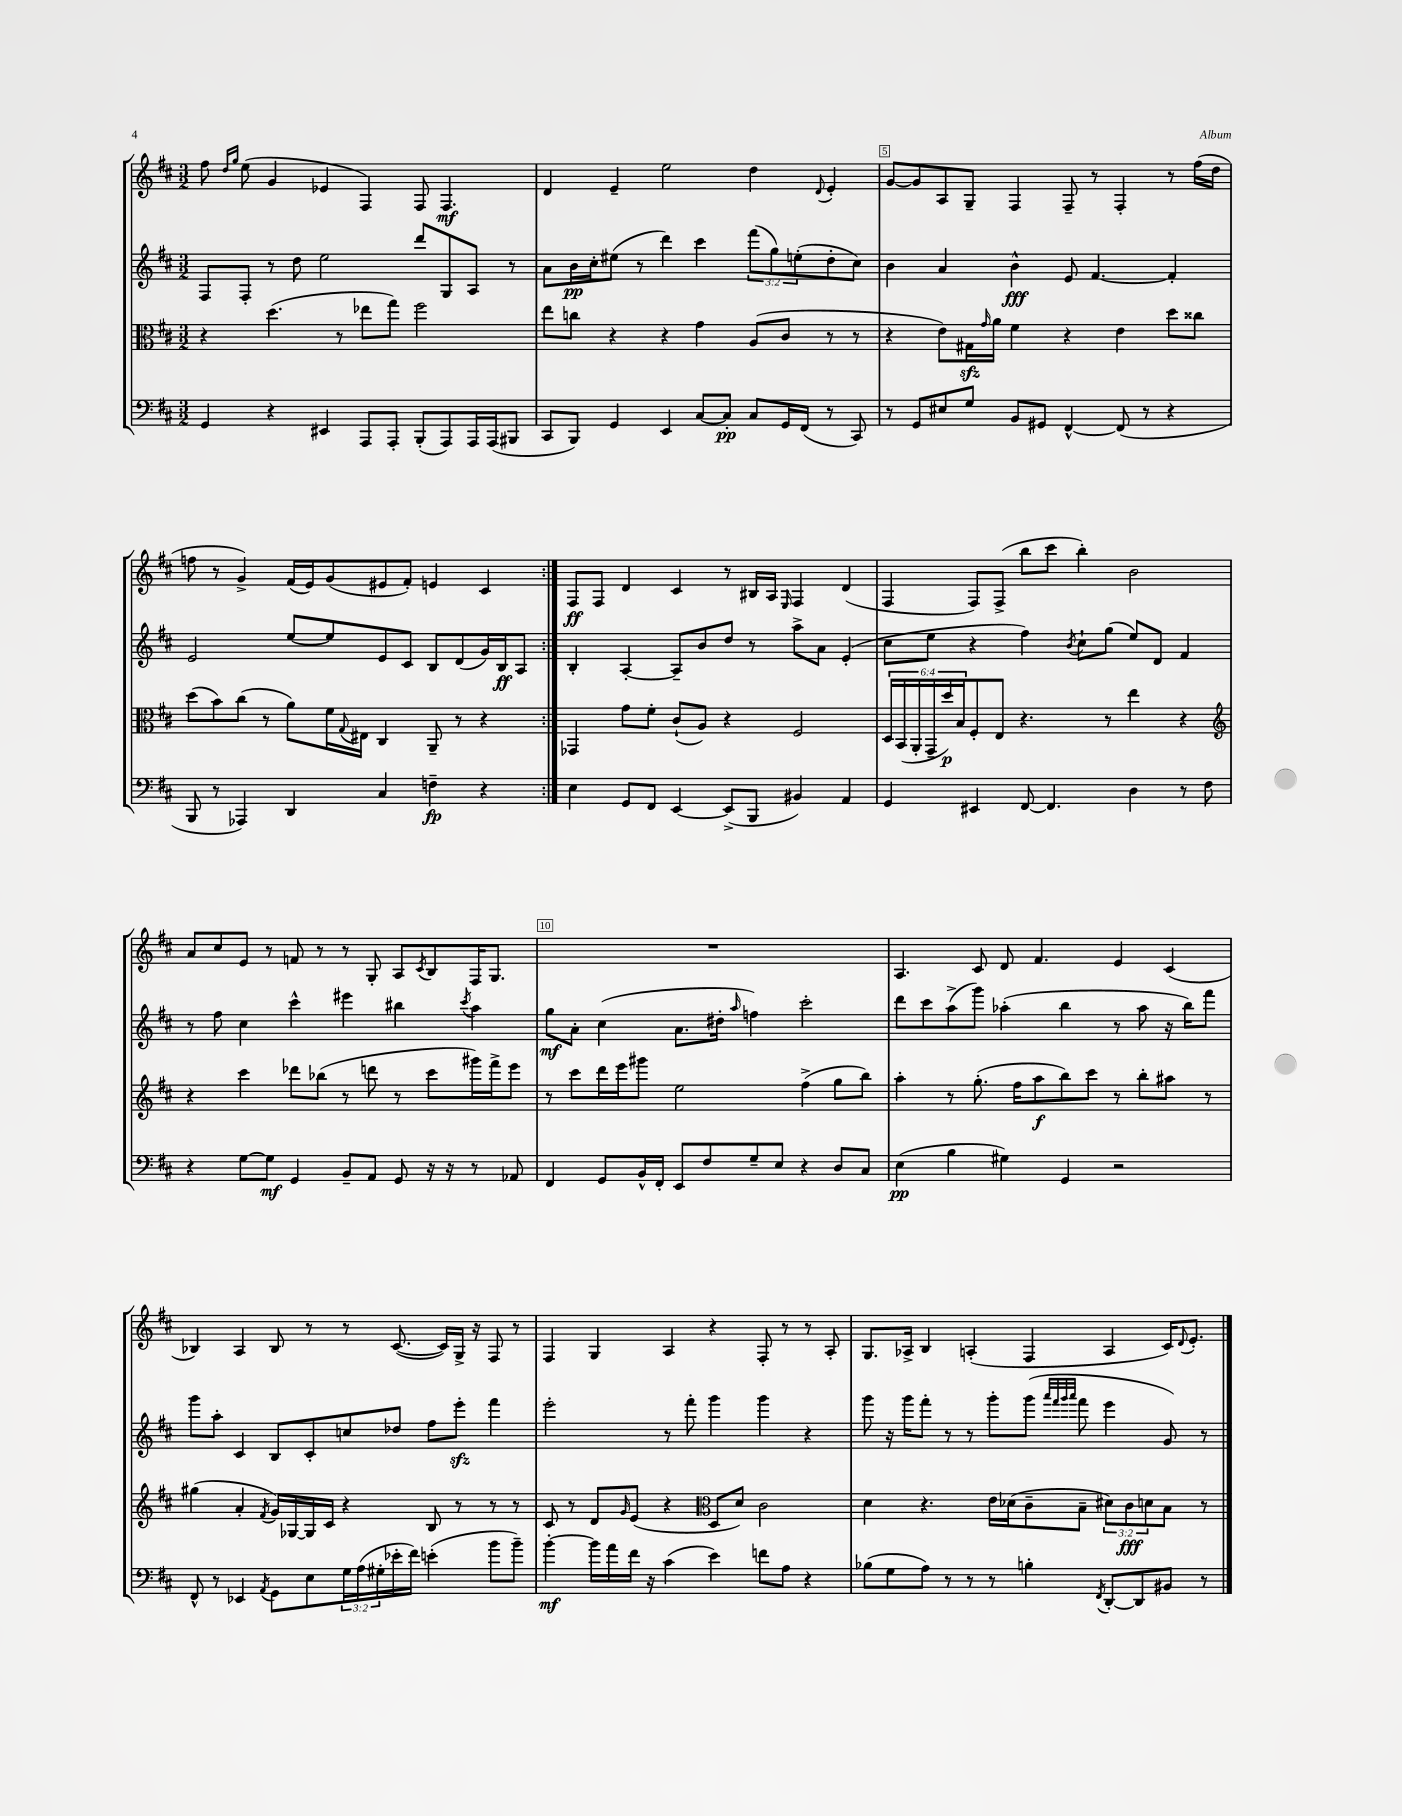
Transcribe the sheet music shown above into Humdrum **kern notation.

**kern	**kern	**kern	**kern
*staff4	*staff3	*staff2	*staff1
*clefF4	*clefC3	*clefG2	*clefG2
*k[f#c#]	*k[f#c#]	*k[f#c#]	*k[f#c#]
*M3/2	*M3/2	*M3/2	*M3/2
4GG	4r	8F#	8ff#
.	.	.	16qqdd
.	.	.	16qqgg
.	.	8F#'	(8ee
4r	(4.dd	8r	4g
.	.	8dd	.
4EE#	.	2ee	4e-
.	8r	.	.
8AAA	8ee-	.	4F#)
8AAA'	8gg)	.	.
(8BBB'	2ff#	8ddd	8F#
8AAA)	.	8G	4.F#
16AAA	.	8A	.
(16AAA	.	.	.
8BBB#	.	8r	.
=	=	=	=
8CC#	8ee	8a	4d
8BBB)	8cc	16b	.
.	.	16cc#'	.
4GG	4r	(8ee#	4e~
.	.	8r	.
4EE	4r	4ddd)	2ee
[8C#	4g	4ccc#	.
8C#']	.	.	.
8C#	(8A	(12fff#	4dd
.	.	12gg)	.
16GG	8c#	.	.
.	.	(12ee'	.
(16FF#	.	.	.
.	.	.	8qqd
8r	8r	8dd'	4e'
8CC#)	8r	8cc#)	.
=	=	=	=
8r	4r	4b	[8g
8GG	.	.	8g]
8E#	8e)	4a	8A
8G	16G#	.	8G~
.	16qqg	.	.
.	16a	.	.
8BB	4f#	4b^^	4F#
8GG#	.	.	.
[4FF#^^	4r	8e	8F#~
.	.	[4.f#	8r
(8FF#]	4e	.	4F#'
8r	.	.	.
4r	8dd	4f#']	8r
.	8cc##	.	(16ff#
.	.	.	16dd
=	=	=	=
8BBB	(8dd	2e	8ff
8r	8b)	.	8r
4AAA-)	(8cc#	.	4g^)
.	8r	.	.
4DD	8a)	[8ee	(16f#
.	.	.	16e)
.	16f#	8ee]	(8g
.	8qqG	.	.
.	16E#	.	.
4C#	4C#	8e	8e#
.	.	8c#	8f#')
4F~	8AA~	8B	4e
.	8r	(8d	.
4r	4r	16g)	4c#
.	.	16B	.
.	.	8A	.
=:|!	=:|!	=:|!	=:|!
4E	4GG-	4B'	8F#
.	.	.	8F#
8GG	8g	[4A'	4d
8FF#	8f#'	.	.
[4EE	(8c#`	8A~]	4c#
.	8A)	8b	.
(8EE^]	4r	8dd	8r
8BBB	.	8r	16B#
.	.	.	16A
.	.	.	16qqE
4BB#)	2F#	8aa^	4F#
.	.	8a	.
4AA	.	(4e'	(4d
=	=	=	=
4GG	24D	8cc#	4F#
.	(24BB	.	.
.	24AA'	.	.
.	24GG~	8ee	.
.	24dd)	.	.
.	24B	.	.
4EE#	8F#'	4r	8F#)
.	8E	.	(8F#^
[8FF#	4.r	4ff#)	8bb
4.FF#]	.	.	8ccc#
.	.	8qb	.
.	.	8cc#`	4bb')
.	8r	(8gg	.
4D	4ee	8ee)	2b
.	.	8d	.
8r	4r	4f#	.
8F#	.	.	.
=	=	=	=
*	*clefG2	*	*
4r	4r	8r	8a
.	.	8ff#	8cc#
[8G	4ccc#	4cc#	8e
8G]	.	.	8r
4GG	8ddd-	4ccc#^^	8f
.	(8bb-	.	8r
8BB~	8r	4eee#	8r
8AA	8ddd	.	8G'
8GG	8r	4bb#	8A
.	.	.	8qc#
16r	8ccc#	.	8B
16r	.	.	.
.	.	8qccc#	.
8r	16ggg#)	4aa	16F#
.	16fff#^	.	8.G
8AA-	8eee	.	.
=	=	=	=
4FF#	8r	8gg	1.r
.	8ccc#	8a'	.
8GG	16ddd	(4cc#	.
.	16eee	.	.
16BB^^	8ggg#	.	.
16FF#'	.	.	.
8EE	2ee	8.a	.
8F#	.	.	.
.	.	16dd#'	.
.	.	16qqaa	.
8G~	.	4ff)	.
8E	.	.	.
4r	(4ff#^	2ccc#'	.
8D	8gg	.	.
8C#	8bb)	.	.
=	=	=	=
(4E	4aa'	8ddd	4.A
.	.	8ccc#	.
4B	8r	(8aa^	.
.	(8.gg'	8ggg)	8c#
4G#)	.	(4aa-'	8d
.	16ff#	.	.
.	8aa	.	4.f#
4GG	8bb)	4bb	.
.	8ccc#	.	.
2r	8r	8r	4e
.	8bb'	8aa-	.
.	8aa#	16r	(4c#
.	.	16bb)	.
.	8r	8fff#	.
=	=	=	=
8FF#^^	(4gg#	8ggg	4B-)
8r	.	8aa'	.
4EE-	4a'	4c#	4A
8qAA	8qf#	.	.
8GG	16g)	8B	8B-
.	[16G-	.	.
8E	16G-]	8c#'	8r
.	16c#	.	.
24G	4r	8cc	8r
(24A	.	.	.
24G#'	.	.	.
16e-'	.	8dd-	([8.c#
16f#)	.	.	.
(4e'	8B	8ff#	.
.	.	.	16c#])
.	8r	8eee'	16G^
.	.	.	16r
8b	8r	4fff#	8F#
8b~)	8r	.	8r
=	=	=	=
[4b'	8c#	2eee'	4F#
.	8r	.	.
16b]	8d	.	4G
16a	.	.	.
.	16qqg	.	.
16f#	(8e	.	.
16r	.	.	.
(4c#	4r	8r	4A
.	.	8fff#'	.
*	*clefC3	*	*
4e)	8D	4ggg	4r
.	8d)	.	.
8f	2c#	4ggg	8F#'
8A	.	.	8r
4r	.	4r	8r
.	.	.	8A'
=	=	=	=
(8B-	4d	8ggg	8.G
8G	.	16r	.
.	.	16ggg	16A-^
8A)	4.r	8fff#'	4B
8r	.	8r	.
8r	.	8r	(4A'
8r	16e	8ggg'	.
.	(16d-	.	.
4B'	8c#~	(8ggg	4F#
.	.	32qqaaa	.
.	.	32qqfff#	.
.	.	32qqggg	.
.	.	32qqaaa	.
.	8B~	8fff#	.
8qFF#	.	.	.
[8DD'	12d#)	4eee	4A
.	12c#	.	.
8DD]	.	.	.
.	12d	.	.
8BB#	8B	8g)	16c#)
.	.	.	8qqd
.	.	.	8.e'
8r	8r	8r	.
==	==	==	==
*-	*-	*-	*-
